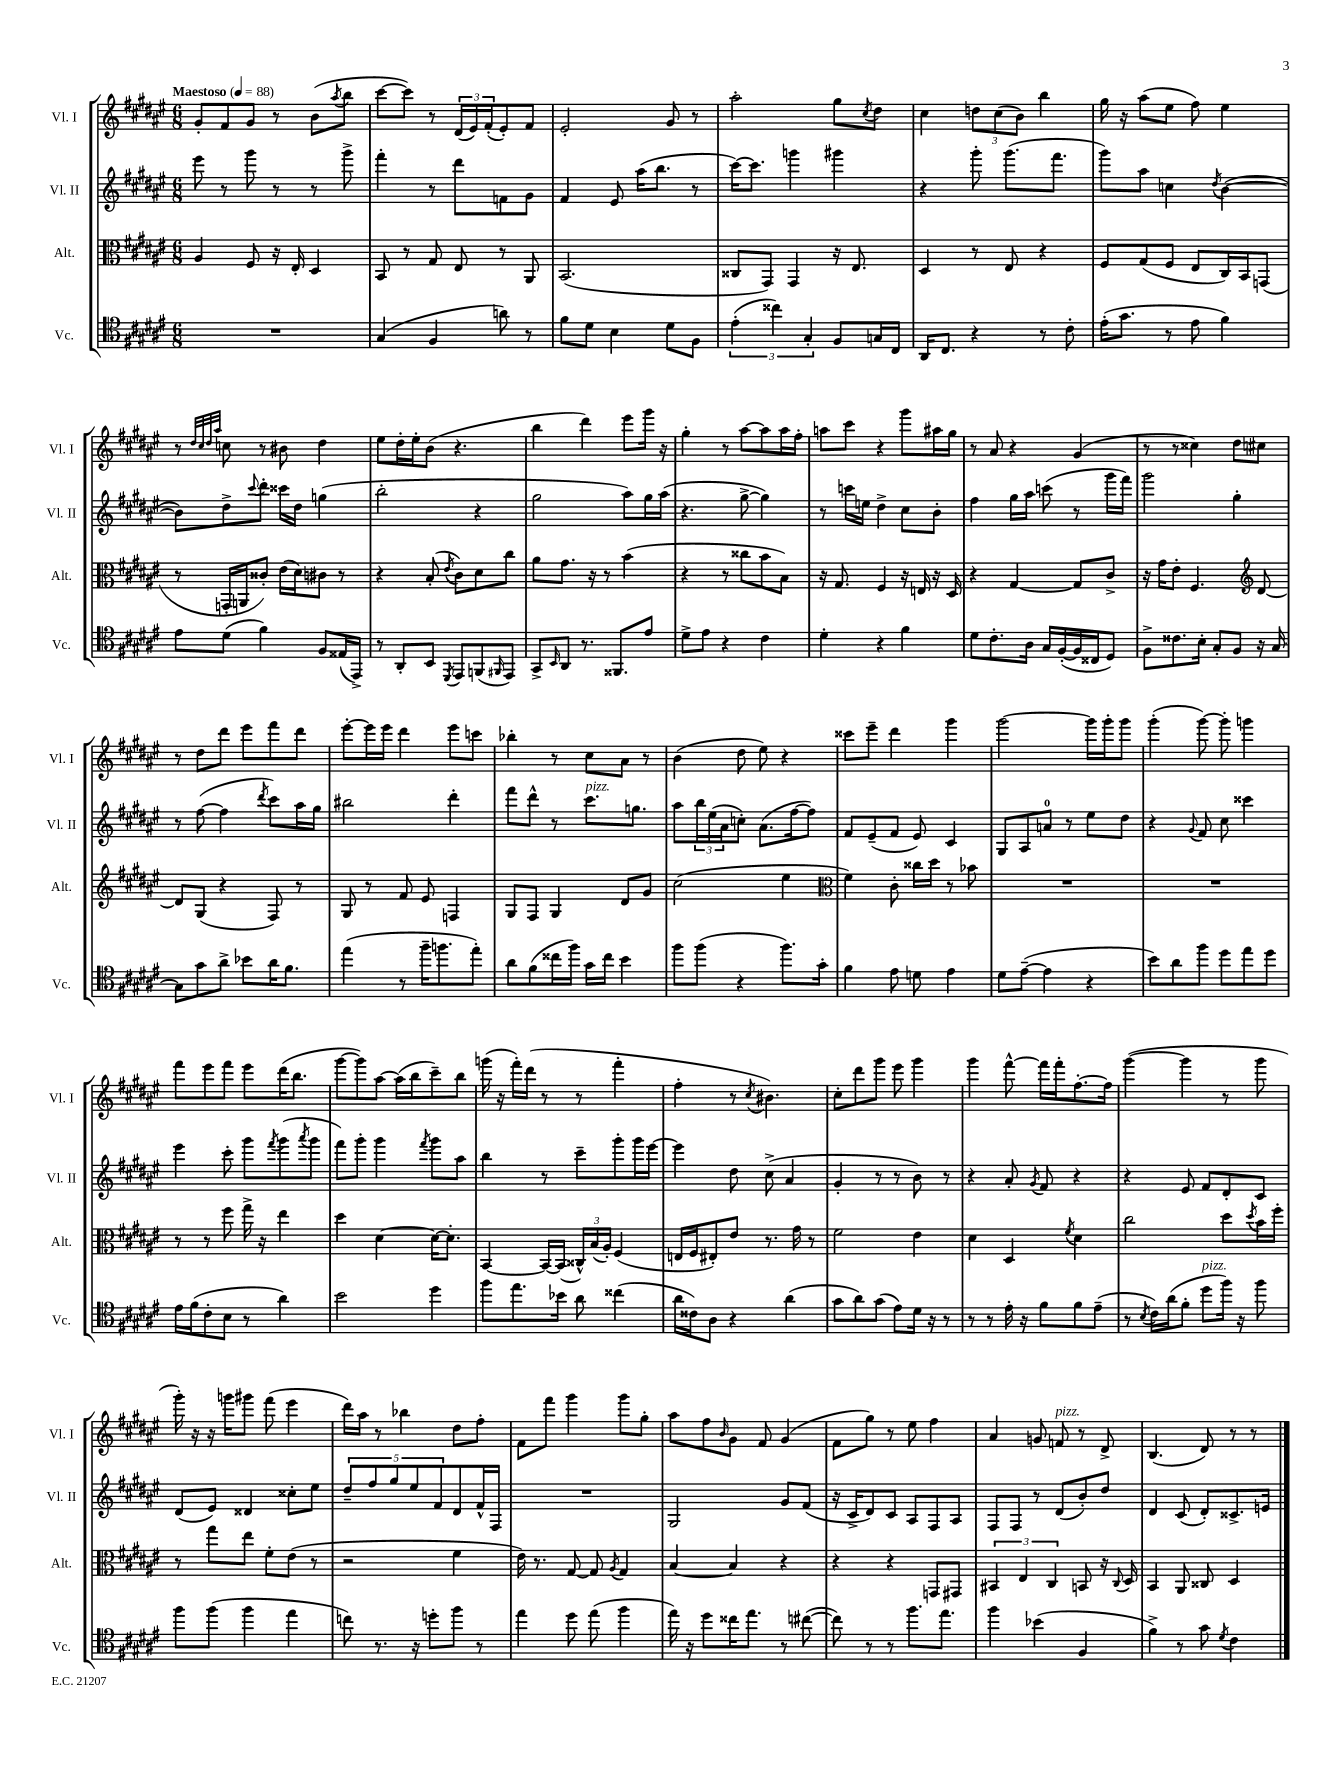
<<
\new StaffGroup <<
\new Staff = "s0" \with { instrumentName = "Vl. I" shortInstrumentName = "Vl. I" } {
    \clef treble \key fis \major \numericTimeSignature \time 6/8 \tempo "Maestoso" 4 = 88
    gis'8-. fis'8 gis'8 r8 b'8( \acciaccatura { ais''8 } b''8 |
    cis'''8~ cis'''8) r8 \tuplet 3/2 { dis'16( eis'16) fis'16-.( } eis'8-.) fis'8 |
    eis'2-. gis'8 r8 |
    ais''2-. gis''8 \acciaccatura { cis''8 } dis''8 |
    cis''4 \tuplet 3/2 { d''8 cis''8( b'8) } b''4 |
    gis''16 r16 ais''8( eis''8 fis''8) eis''4 |
    r8 \grace { dis''32 cis''32 dis''32 ais''32 } c''8 r8 bis'8 dis''4 |
    eis''8 dis''16-. eis''16-. b'8( r4. |
    b''4 dis'''4) eis'''8 gis'''16 r16 |
    gis''4-. r8 ais''8~ ais''8 ais''16 fis''16-. |
    a''8 cis'''8 r4 gis'''8 ais''16 gis''16 |
    r8 ais'8 r4 gis'4( |
    r8 r8 cisis''4) dis''8 cis''8 |
    r8 dis''8 dis'''8 eis'''8 fis'''8 dis'''8 |
    eis'''8~-. eis'''16 eis'''16 dis'''4 eis'''8 c'''8 |
    bes''4-. r8 cis''8 ais'8 r8 |
    b'4( dis''8 eis''8) r4 |
    cisis'''8 eis'''8-- dis'''4 gis'''4 |
    gis'''2~ gis'''16 gis'''16-. gis'''8 |
    gis'''4-.( gis'''8~) gis'''8-. g'''4 |
    fis'''8 eis'''8 fis'''8 eis'''8 dis'''16( b''8. |
    gis'''8~ gis'''8) ais''8~ ais''16( b''16 cis'''8--) b''8 |
    g'''16( r16 fis'''16-.) dis'''16( r8 r8 fis'''4-. |
    fis''4-. r8 \acciaccatura { cis''8 } bis'4.) |
    cis''8-. dis'''8 gis'''8 eis'''8 gis'''4 |
    gis'''4 fis'''8~-^ fis'''16 fis'''16-. fis''8.~-. fis''16 |
    gis'''4~( gis'''4 r8 gis'''8 |
    gis'''16-.) r16 r16 g'''16 gis'''8 fis'''8( eis'''4 |
    dis'''16) ais''16 r8 bes''4 dis''8 fis''8-. |
    fis'8 fis'''8 gis'''4 gis'''8 gis''8-. |
    ais''8 fis''8 \grace { b'16 } gis'8 fis'8 gis'4( |
    fis'8 gis''8) r8 eis''8 fis''4 |
    ais'4 g'8 f'8^\markup { \italic "pizz." } r8 dis'8-> |
    b4.( dis'8) r8 r8 \bar "|." |
}
\new Staff = "s1" \with { instrumentName = "Vl. II" shortInstrumentName = "Vl. II" } {
    \clef treble \key fis \major \numericTimeSignature \time 6/8
    eis'''8 r8 gis'''8 r8 r8 gis'''8-> |
    fis'''4-. r8 dis'''8 f'8 gis'8 |
    fis'4 eis'8 ais''16( b''8. r8 |
    cis'''16~) cis'''8. g'''4 gis'''4 |
    r4 gis'''8-. gis'''8.( fis'''8. |
    gis'''8) ais''8 c''4 \acciaccatura { dis''8 } b'4~( |
    b'8) dis''8-> \appoggiatura { cis'''8 } dis'''8-. cisis'''16 dis''16 g''4( |
    b''2-. r4 |
    gis''2 ais''8) gis''16 ais''16( |
    r4. gis''8~-> gis''4) |
    r8 c'''16 e''16 dis''4-> cis''8 b'8-. |
    fis''4 gis''16 ais''16 c'''8( r8 gis'''16 fis'''16) |
    gis'''2 gis''4-. |
    r8 fis''8~( fis''4 \acciaccatura { dis'''8 } cis'''8) ais''16 gis''16 |
    bis''2 dis'''4-. |
    fis'''8 dis'''8-^ r8 cis'''8.^\markup { \italic "pizz." } g''8. |
    ais''8 \tuplet 3/2 { b''16 eis''16( ais'16 } c''8-.) ais'8.( fis''16~ fis''8) |
    fis'8 eis'8--( fis'8 eis'8) cis'4 |
    gis8 ais8 a'8-0 r8 eis''8 dis''8 |
    r4 \appoggiatura { gis'8 } fis'8 cis''8 cisis'''4 |
    eis'''4 cis'''8-. gis'''8 \acciaccatura { fis'''8 } gis'''8( \acciaccatura { ais'''8 } gis'''8 |
    fis'''8) gis'''8-. gis'''4 \acciaccatura { fis'''8 } gis'''8 ais''8 |
    b''4 r8 cis'''8-- gis'''8-. gis'''16 eis'''16~ |
    eis'''4 dis''8 cis''8->( ais'4 |
    gis'4-. r8 r8 b'8) r8 |
    r4 ais'8-. \acciaccatura { gis'8 } fis'8 r4 |
    r4 eis'8 fis'8 dis'8-. cis'8 |
    dis'8( eis'8) disis'4 cisis''8-. eis''8 |
    \tuplet 5/4 { dis''8-- fis''8 gis''8 eis''8 fis'8 } dis'8 fis'16-^ fis16 |
    R2. |
    gis2 gis'8 fis'8( |
    r16 cis'16-> dis'8) cis'8 ais8 fis8 ais8 |
    fis8 fis8 r8 dis'8( b'8-.) dis''8 |
    dis'4 cis'8( dis'8-.) cisis'8.-> e'16 \bar "|." |
}
\new Staff = "s2" \with { instrumentName = "Alt." shortInstrumentName = "Alt." } {
    \clef alto \key fis \major \numericTimeSignature \time 6/8
    ais4 fis8 r16 eis16-. dis4 |
    b,8 r8 gis8 eis8 r8 ais,8 |
    b,2.( |
    cisis8 gis,8) gis,4 r16 eis8. |
    dis4 r8 eis8 r4 |
    fis8 gis8( fis8 eis8 cis16) b,16 g,8( |
    r8 g,16-. a,16 cisis'8-.) eis'16( dis'16) cis'8 r8 |
    r4 b8-.( \acciaccatura { eis'8 } cis'8) dis'8 cis''8 |
    ais'8 gis'8. r16 r8 b'4( |
    r4 r8 cisis''8 b'8 b8) |
    r16 gis8. fis4 r16 e16 r16 dis16 |
    r4 gis4~ gis8 cis'8-> |
    r16 gis'16 eis'8-. fis4. \clef treble dis'8~ |
    dis'8 gis8( r4 fis8) r8 |
    gis8 r8 fis'8 eis'8 f4 |
    gis8 fis8 gis4 dis'8 gis'8 |
    cis''2( eis''4 |
    \clef alto fis'4) cis'8-. cisis''16 dis''16 r8 bes'8 |
    R2. |
    R2. |
    r8 r8 fis''8 gis''16-> r16 eis''4 |
    dis''4 dis'4~ dis'16~ dis'8.-. |
    b,4~ b,16~ b,16( \tuplet 3/2 { cisis16-^) b16( ais16-.) } fis4( |
    e16 fis16 eis8-.) eis'8 r8. gis'16 r8 |
    fis'2 eis'4 |
    dis'4 dis4 \acciaccatura { fis'8 } dis'4 |
    cis''2 dis''8 \acciaccatura { dis''8 } b'16 fis''16-. |
    r8 gis''8 eis''8 fis'8-. eis'8( r8 |
    r2 fis'4 |
    eis'16) r8. gis8~ gis8 \acciaccatura { ais8 } gis4 |
    b4~ b4 r4 |
    r4 r4 g,8 gis,8 |
    \tuplet 3/2 { bis,4 eis4 cis4 } b,8 r16 \appoggiatura { cis8 } dis16 |
    b,4 ais,8 cisis8 dis4 \bar "|." |
}
\new Staff = "s3" \with { instrumentName = "Vc." shortInstrumentName = "Vc." } {
    \clef tenor \key fis \major \numericTimeSignature \time 6/8
    R2. |
    gis4( fis4 a'8) r8 |
    fis'8 dis'8 b4 dis'8 fis8 |
    \tuplet 3/2 { eis'4-.( cisis''4) gis4-. } fis8 g16 cis16 |
    ais,16 cis8. r4 r8 cis'8-. |
    eis'16-.( gis'8. r8 eis'8 fis'4) |
    eis'8 dis'8( fis'4) fis8 eisis16( eis,16->) |
    r8 ais,8-. b,8 \acciaccatura { dis,8 } eis,8 f,8( \grace { fis,16 } eis,8) |
    gis,8-> \grace { b,16 } ais,8 r8. fisis,8. eis'8 |
    dis'8-> eis'8 r4 cis'4 |
    dis'4-. r4 fis'4 |
    dis'8 cis'8.-. ais16 gis16 fis16~-.( fis16 cisis16 dis8) |
    fis8-> cisis'8. b16-. gis8-. fis8 r16 gis16~ |
    gis8 gis'8 ais'8-> bes'8 ais'16 fis'8. |
    eis''4( r8 fis''16-- f''8. eis''8-.) |
    ais'8 fis'8( cisis''16 fis''16) gis'16 cisis''16 b'4 |
    fis''8 fis''8( r4 fis''8.) gis'16-. |
    fis'4 eis'8 d'8 eis'4 |
    dis'8 eis'8~--( eis'4 r4 |
    b'8) ais'8 fis''8 dis''8 eis''8 dis''8 |
    eis'16 fis'16( cis'8-. b8 r8 ais'4) |
    b'2 dis''4 |
    fis''8 eis''8. bes'16 ais'8 cisis''4( |
    ais'16 cisis'16) ais8 r4 ais'4( |
    gis'8 ais'8) gis'8( eis'8) dis'16 r16 r8 |
    r8 r8 eis'16-. r16 fis'8 fis'8 eis'8--( |
    r8 \acciaccatura { b8 } cis'16) ais'16( fis'8-. dis''8^\markup { \italic "pizz." } fis''16) r16 fis''8 |
    fis''8 fis''8( fis''4 eis''4 |
    c''8) r8. r16 d''8-. fis''8 r8 |
    eis''4 dis''8 eis''8( fis''4 |
    eis''16) r16 dis''8 cisis''16 eis''8. r8 cis''8~( |
    cis''8) r8 r8 fis''8. eis''8. |
    fis''4 bes'4( fis4 |
    fis'4->) r8 gis'8 \acciaccatura { dis'8 } cis'4 \bar "|." |
}
>>
>>
\layout { \context { \Score \remove "Bar_number_engraver" } }
